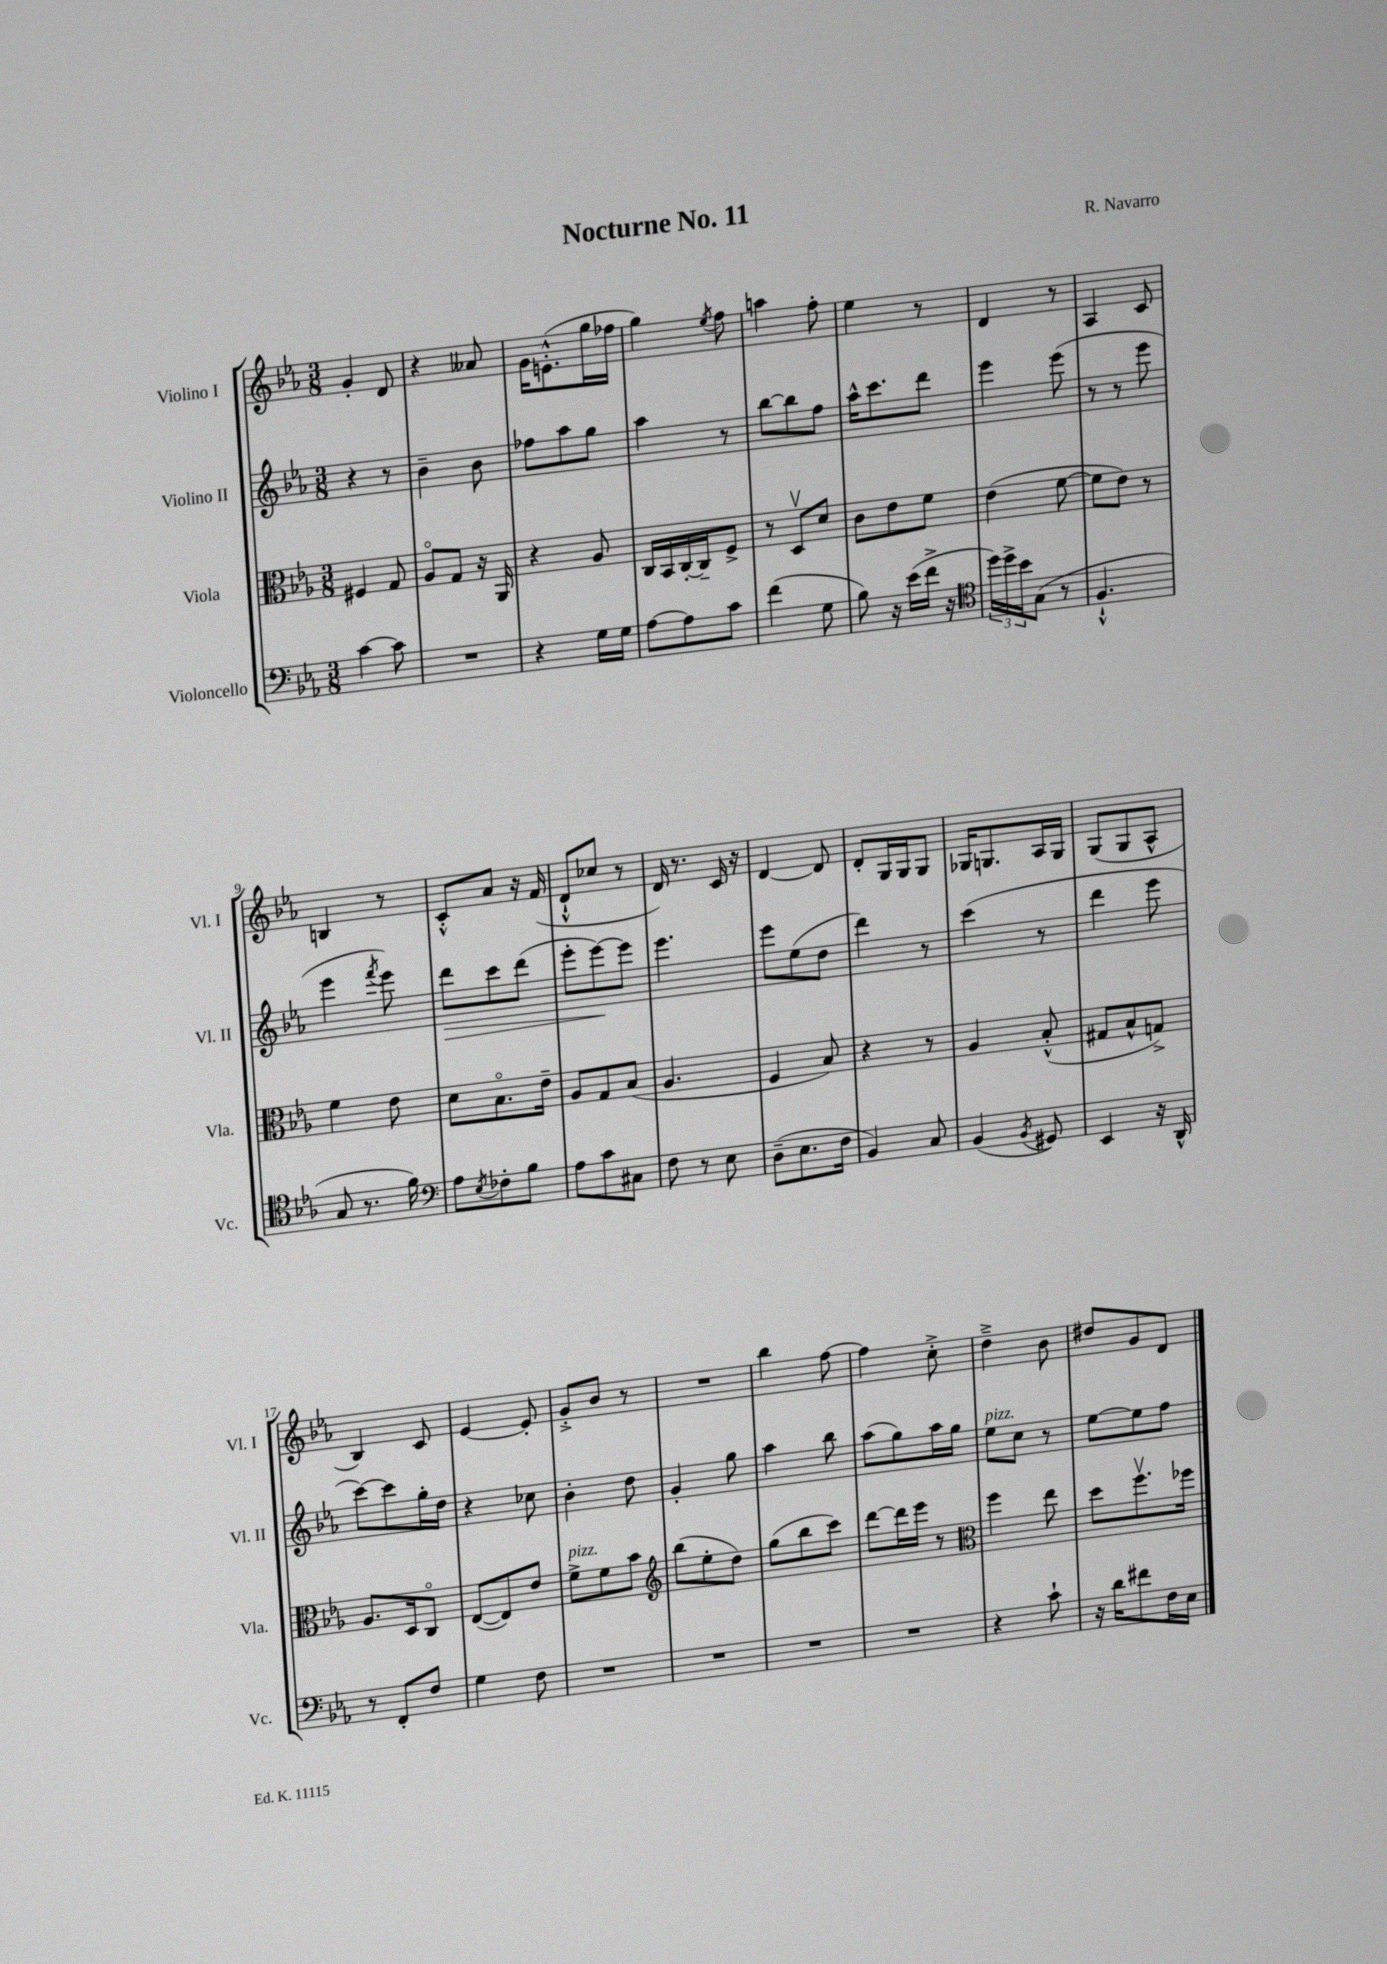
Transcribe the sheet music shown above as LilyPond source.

\header { title = "Nocturne No. 11" composer = "R. Navarro" }
<<
\new StaffGroup <<
\new Staff = "s0" \with { instrumentName = "Violino I" shortInstrumentName = "Vl. I" } {
    \clef treble \key ees \major \numericTimeSignature \time 3/8
    g'4-. d'8 |
    r4 aeses'8 |
    g'16 e'8.-.-^( g''16 fes''16 |
    g''4) \acciaccatura { ees''8 } f''8 |
    a''4 f''8-. |
    ees''4 r8 |
    d'4 r8 |
    aes4 c'8 |
    b4 r8 |
    c'8-.-^ aes'8 r16 f'16( |
    d'8-!-^ ces''8 r8 |
    d'16) r8. c'16 r16 |
    d'4~ d'8 |
    d'8-. g16 g16 g8 |
    ges16 g8. aes16 g16 |
    g8( g8 aes8-^ |
    bes4) c'8 |
    ees'4~ ees'8-. |
    g'8-.-> bes'8 r8 |
    R4. |
    bes''4 f''8~ |
    f''4 c''8-.-> |
    d''4---> bes'8 |
    dis''8 g'8 d'8 \bar "|." |
}
\new Staff = "s1" \with { instrumentName = "Violino II" shortInstrumentName = "Vl. II" } {
    \clef treble \key ees \major \numericTimeSignature \time 3/8
    r4 r8 |
    bes'4-- bes'8 |
    fes''8 aes''8 g''8 |
    aes''4 r8 |
    bes''8~ bes''8 f''8 |
    aes''16-^ c'''8. d'''8 |
    ees'''4 ees'''8( |
    r8 r8 ees'''8 |
    ees'''4 \acciaccatura { f'''8 } ees'''8) |
    d'''8\> c'''8 d'''8( |
    ees'''8-. ees'''8~\!) ees'''8 |
    ees'''4. |
    ees'''8 ees''8( d''8 |
    d'''4) r8 |
    c'''4( r8 |
    d'''4 ees'''8 |
    c'''8~) c'''8 g''16-. d''16 |
    r4 ces''8 |
    bes'4-. d''8 |
    g'4-. g''8 |
    aes''4 bes''8 |
    aes''8( g''8) aes''16 g''16 |
    ees''8^\markup { \italic "pizz." } c''8 r8 |
    ees''8~ ees''8 f''8 \bar "|." |
}
\new Staff = "s2" \with { instrumentName = "Viola" shortInstrumentName = "Vla." } {
    \clef alto \key ees \major \numericTimeSignature \time 3/8
    fis4 g8 |
    aes8\flageolet g8 r16 aes,16 |
    r4 aes8 |
    c16 bes,16 c16~-. c16-- f8-> |
    r8 d8\upbow d'8 |
    c'8 ees'8 f'8 |
    ees'4( f'8~ |
    f'8 ees'8) r8 |
    f'4 ees'8 |
    d'8 bes8.\flageolet ees'16-- |
    aes8 g8 bes8( |
    aes4. |
    f4 bes8) |
    r4 r8 |
    aes4 bes8-.-^( |
    gis8 bes8-^ g8->) |
    aes8. d16 c8\flageolet |
    ees8~( ees8) ees'8 |
    f'8->^\markup { \italic "pizz." } f'8 bes'8 |
    \clef treble bes''8( ees''8-. d''8) |
    g''8( bes''8 c'''8) |
    d'''8~ d'''16 ees'''16 r8 |
    \clef alto f''4 ees''8 |
    d''8 f''8.\upbow fes''16 \bar "|." |
}
\new Staff = "s3" \with { instrumentName = "Violoncello" shortInstrumentName = "Vc." } {
    \clef bass \key ees \major \numericTimeSignature \time 3/8
    c'4~ c'8 |
    R4. |
    r4 g16 g16 |
    aes8~ aes8 c'8 |
    f'4( g8 |
    bes8) r16 ees'16( f'16-> r16 |
    \clef tenor \tuplet 3/2 { d''16) d''16-> bes'16 } g8( r8 |
    f4.-!-^ |
    g8 r8. f'16) |
    \clef bass aes8 \acciaccatura { ees8 } fes8-. bes8 |
    aes8 c'8 cis8 |
    f8 r8 ees8 |
    d8--( ees8. f16 |
    bes,4) c8 |
    bes,4( \acciaccatura { bes,8 } gis,8) |
    ees,4 r16 d,16-^ |
    r8 f,8-. f8 |
    g4 f8 |
    R4. |
    R4. |
    R4. |
    R4. |
    r4 c'8-! |
    r16 d'16 fis'8 f16 ees16 \bar "|." |
}
>>
>>
